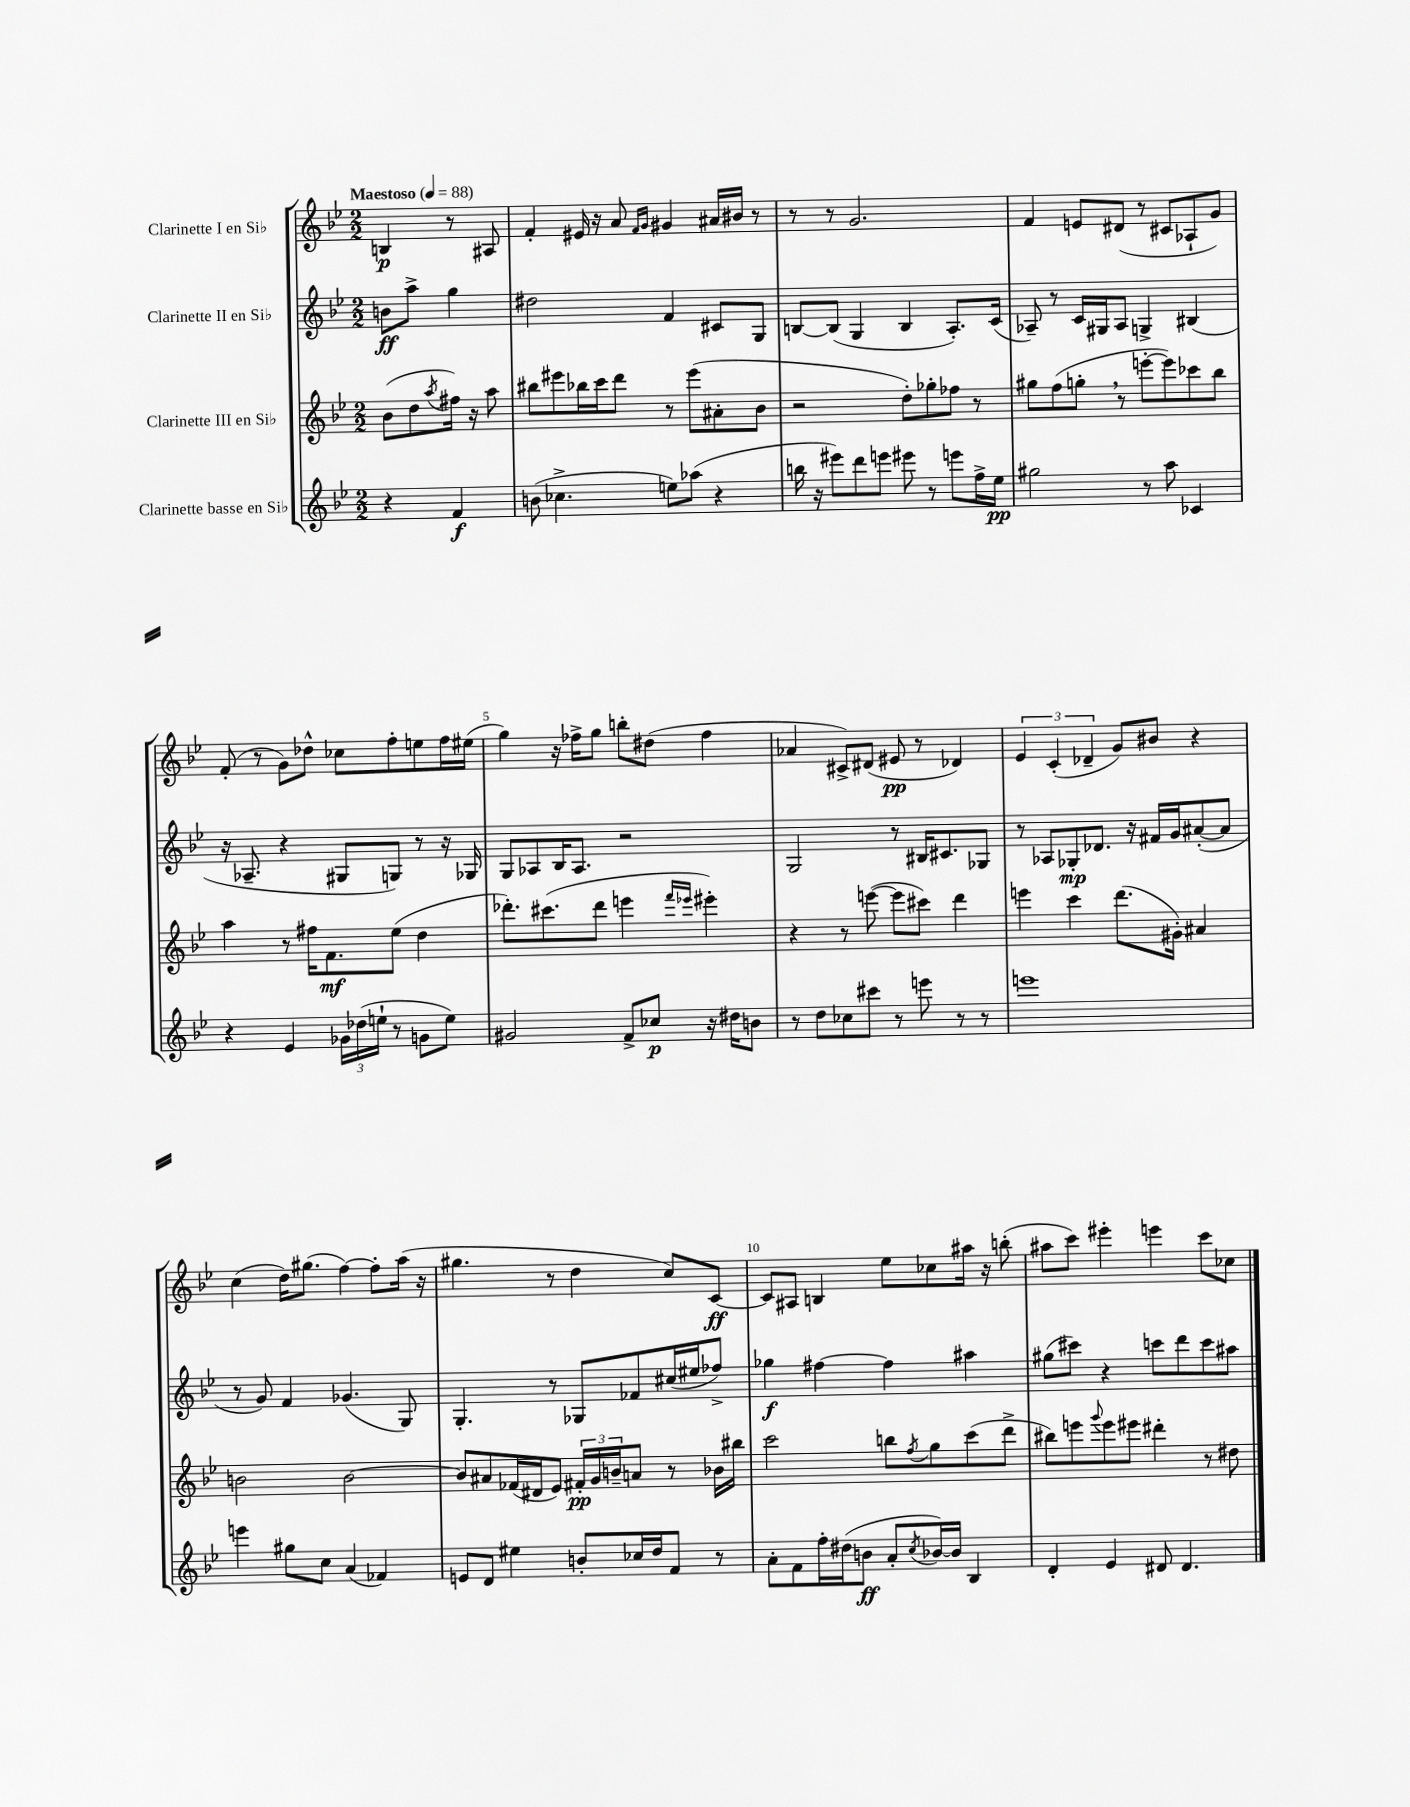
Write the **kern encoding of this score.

**kern	**dynam	**kern	**dynam	**kern	**dynam	**kern	**dynam
*part4	*part4	*part3	*part3	*part2	*part2	*part1	*part1
*staff4	*staff4	*staff3	*staff3	*staff2	*staff2	*staff1	*staff1
*I"Clarinette basse en Si♭	*	*I"Clarinette III en Si♭	*	*I"Clarinette II en Si♭	*	*I"Clarinette I en Si♭	*
*clefG2	*	*clefG2	*	*clefG2	*	*clefG2	*
*k[b-e-]	*	*k[b-e-]	*	*k[b-e-]	*	*k[b-e-]	*
*M2/2	*	*M2/2	*	*M2/2	*	*M2/2	*
*MM88	*	*MM88	*	*MM88	*	*MM88	*
=	=	=	=	=	=	=	=
!	!	!	!	!	!	!LO:TX:a:B:t=Maestoso	!
4r	.	(8b-\L	.	8bn\L	ff	4Bn/	p
.	.	8dd\	.	8aa^\J	.	.	.
.	.	8qaa/	.	.	.	.	.
4f/	f	16ff#X\Jk)	.	4gg\	.	8r	.
.	.	16r	.	.	.	.	.
.	.	8aa\	.	.	.	8A#X/	.
=1	=1	=1	=1	=1	=1	=1	=1
(8bn\	.	8bb#X\L	.	2dd#X\	.	4f'/	.
4.cc-X^\	.	8eee#X\	.	.	.	.	.
.	.	16bb-X\L	.	.	.	16e#X/	.
.	.	16ccc\J	.	.	.	16r	.
.	.	8ddd\J	.	.	.	8a/	.
.	.	.	.	.	.	16qqf/LL	.
.	.	.	.	.	.	16qqg/JJ	.
8een\L)	.	8r	.	4f/	.	4g#X/	.
(8aa-X\J	.	(8eee#\L	.	.	.	.	.
4r	.	8a#X'\	.	8c#X/L	.	16a#X/LL	.
.	.	.	.	.	.	16b#X/JJ	.
.	.	8b-\J	.	8G/J	.	8r	.
=2	=2	=2	=2	=2	=2	=2	=2
16bbn\	.	2r	.	[8Bn/L	.	8r	.
16r	.	.	.	.	.	.	.
8eee#X\L)	.	.	.	(8B/J]	.	8r	.
8ddd\	.	.	.	4G/	.	2.g/	.
8eeen\J	.	.	.	.	.	.	.
8eee#X\	.	8dd'\L)	.	4B/	.	.	.
8r	.	8gg-X'\	.	.	.	.	.
8eeen\L	.	8ff-X\J	.	8.A'/L)	.	.	.
16ff^\L	.	8r	.	.	.	.	.
16ee-\JJ	pp	.	.	(16c/Jk	.	.	.
=3	=3	=3	=3	=3	=3	=3	=3
2gg#X\	.	8gg#X\L	.	8A-X~/)	.	4f/	.
.	.	(8ff\	.	8r	.	.	.
.	.	8ggn',\J	.	16c/LL	.	8en/L	.
.	.	.	.	16G#X/J	.	.	.
.	.	8r	.	8A-/J	.	(8d#X/J	.
8r	.	[8eeen'\L	.	4Gn^/	.	8r	.
8aa\	.	8eee\])	.	.	.	8c#X/L	.
4c-X/	.	8ccc-X\	.	(4B#X/	.	8A-X`/	.
.	.	8bb-\J	.	.	.	8g/J)	.
!!LO:LB:g=z
=4	=4	=4	=4	=4	=4	=4	=4
4r	.	4aa\	.	16r	.	(8f'/	.
.	.	.	.	8.A-X~/	.	.	.
.	.	.	.	.	.	8r	.
4e-/	.	8r	.	4r	.	8g\L)	.
.	.	16ff#X\KL	.	.	.	8dd-X^^\J	.
.	.	8.f\	mf	.	.	.	.
24g-X\LL	.	.	.	8G#X/L	.	8cc-X\L	.
(24dd-X\	.	.	.	.	.	.	.
24een`\JJ	.	.	.	.	.	.	.
8r	.	(8ee-\J	.	8Gn/J)	.	8ff'\	.
8gn\L	.	4dd\	.	8r	.	8een\	.
8ee\J)	.	.	.	16r	.	16ff\L	.
.	.	.	.	16G-X/	.	(16ee#X\JJ	.
=5	=5	=5	=5	=5	=5	=5	=5
2g#X/	.	8.ddd-X'\L)	.	8G/L	.	4gg\)	.
.	.	.	.	8A-X/	.	.	.
.	.	(8.ccc#X\	.	.	.	.	.
.	.	.	.	16B-/K	.	16r	.
.	.	.	.	8.A-/J	.	16ff-X^\KL	.
.	.	8ddd-\J	.	.	.	8gg\J	.
8f^/L	.	4eeen\	.	2r	.	8bbn'\L	.
8cc-X/J	p	.	.	.	.	(8dd#X\J	.
.	.	16qqfff/LL	.	.	.	.	.
.	.	16qqeee-X/JJ	.	.	.	.	.
16r	.	4eee#X'\)	.	.	.	4ff-\	.
16dd#X\KL	.	.	.	.	.	.	.
8bn\J	.	.	.	.	.	.	.
=6	=6	=6	=6	=6	=6	=6	=6
8r	.	4r	.	2G/	.	4a-X/	.
8dd\L	.	.	.	.	.	.	.
8cc-X\	.	8r	.	.	.	8c#X^/L)	.
8ccc#X\J	.	([8eeen\	.	.	.	(8d#X/J	.
8r	.	8eee\L]	.	8r	.	8e#X/	pp
8eeen\	.	8ccc#X\J)	.	16B#X/KL	.	8r	.
.	.	.	.	8.c#X/	.	.	.
8r	.	4ddd\	.	.	.	4d-X/)	.
8r	.	.	.	8G-X/J	.	.	.
=7	=7	=7	=7	=7	=7	=7	=7
1eeen	.	4eeen\	.	8r	.	6e-/	.
.	.	.	.	8A-X/L	.	.	.
.	.	.	.	.	.	(6c'/	.
.	.	4ccc\	.	8G-X'/	mp	.	.
.	.	.	.	.	.	6d-X~/	.
.	.	.	.	8.d-X/J	.	.	.
.	.	(8.ddd\L	.	.	.	8g/L)	.
.	.	.	.	16r	.	.	.
.	.	.	.	16f#X/LL	.	8b#X/J	.
.	.	16g#X'\Jk)	.	16g/J	.	.	.
.	.	4a#X/	.	([8a#X'/	.	4r	.
.	.	.	.	8a#/J]	.	.	.
!!LO:LB:g=z
=8	=8	=8	=8	=8	=8	=8	=8
4eeen\	.	2bn\	.	8r	.	(4cc\	.
.	.	.	.	8g/)	.	.	.
8gg#X\L	.	.	.	4f/	.	16dd\KL)	.
.	.	.	.	.	.	(8.gg#X\J	.
8cc\J	.	.	.	.	.	.	.
(4a/	.	[2b\	.	(4.g-X/	.	[4ff\)	.
4f-X/)	.	.	.	.	.	8ff'\L]	.
.	.	.	.	8G/)	.	(16aa\Jk	.
.	.	.	.	.	.	16r	.
=9	=9	=9	=9	=9	=9	=9	=9
8en/L	.	8b/L]	.	4.G'/	.	4.gg#X\	.
8d/J	.	8a#X/	.	.	.	.	.
4ee#X\	.	(16f-X/L	.	.	.	.	.
.	.	16d#X/J	.	.	.	.	.
.	.	8e-/J)	.	8r	.	8r	.
8bn'/L	.	24f#X'/LL	pp	8G-X/L	.	4dd\	.
.	.	24g/	.	.	.	.	.
.	.	24bn~/J	.	.	.	.	.
16cc-X/L	.	8an/J	.	8f-X/	.	.	.
16dd/J	.	.	.	.	.	.	.
8f/J	.	8r	.	(16cc#X/L	.	8cc/L)	.
.	.	.	.	16ee#X/J	.	.	.
8r	.	16b-X\LL	.	8ff-X^/J)	.	[8c/J	ff
.	.	16bb#X\JJ	.	.	.	.	.
=10	=10	=10	=10	=10	=10	=10	=10
8a'\L	.	2ccc\	.	4gg-X\	f	8c/L]	.
8f\	.	.	.	.	.	8A#X/J	.
16ff'\L	.	.	.	[4ff#X\	.	4Bn/	.
(16dd#X\J	.	.	.	.	.	.	.
8bn\J	ff	.	.	.	.	.	.
8a'/L	.	8bbn\L	.	4ff#\]	.	8ee-\L	.
8qcc/	.	8qff/	.	.	.	.	.
[16b-X/L)	.	8gg\	.	.	.	8cc-X\	.
16b-/JJ]	.	.	.	.	.	.	.
4B-/	.	(8ccc\	.	4aa#X\	.	16aa#X\Jk	.
.	.	.	.	.	.	16r	.
.	.	8ddd^\J	.	.	.	(8bbn'\	.
=11	=11	=11	=11	=11	=11	=11	=11
4d'/	.	8bb#X\L)	.	(8gg#X\L	.	8aa#X\L	.
.	.	8eeen\	.	8ccc#X\J)	.	8ccc\J)	.
.	.	8qqggg/	.	.	.	.	.
4e-/	.	8eee\	.	4r	.	4eee#X'\	.
.	.	8eee#X\J	.	.	.	.	.
8d#X/	.	4ddd#X'\	.	8cccn\L	.	4eeen\	.
4.d#/	.	.	.	8ddd\	.	.	.
.	.	8r	.	8ccc\	.	8ccc\L	.
.	.	8dd#X\	.	8aa#X\J	.	8cc-X\J	.
==	==	==	==	==	==	==	==
*-	*-	*-	*-	*-	*-	*-	*-
